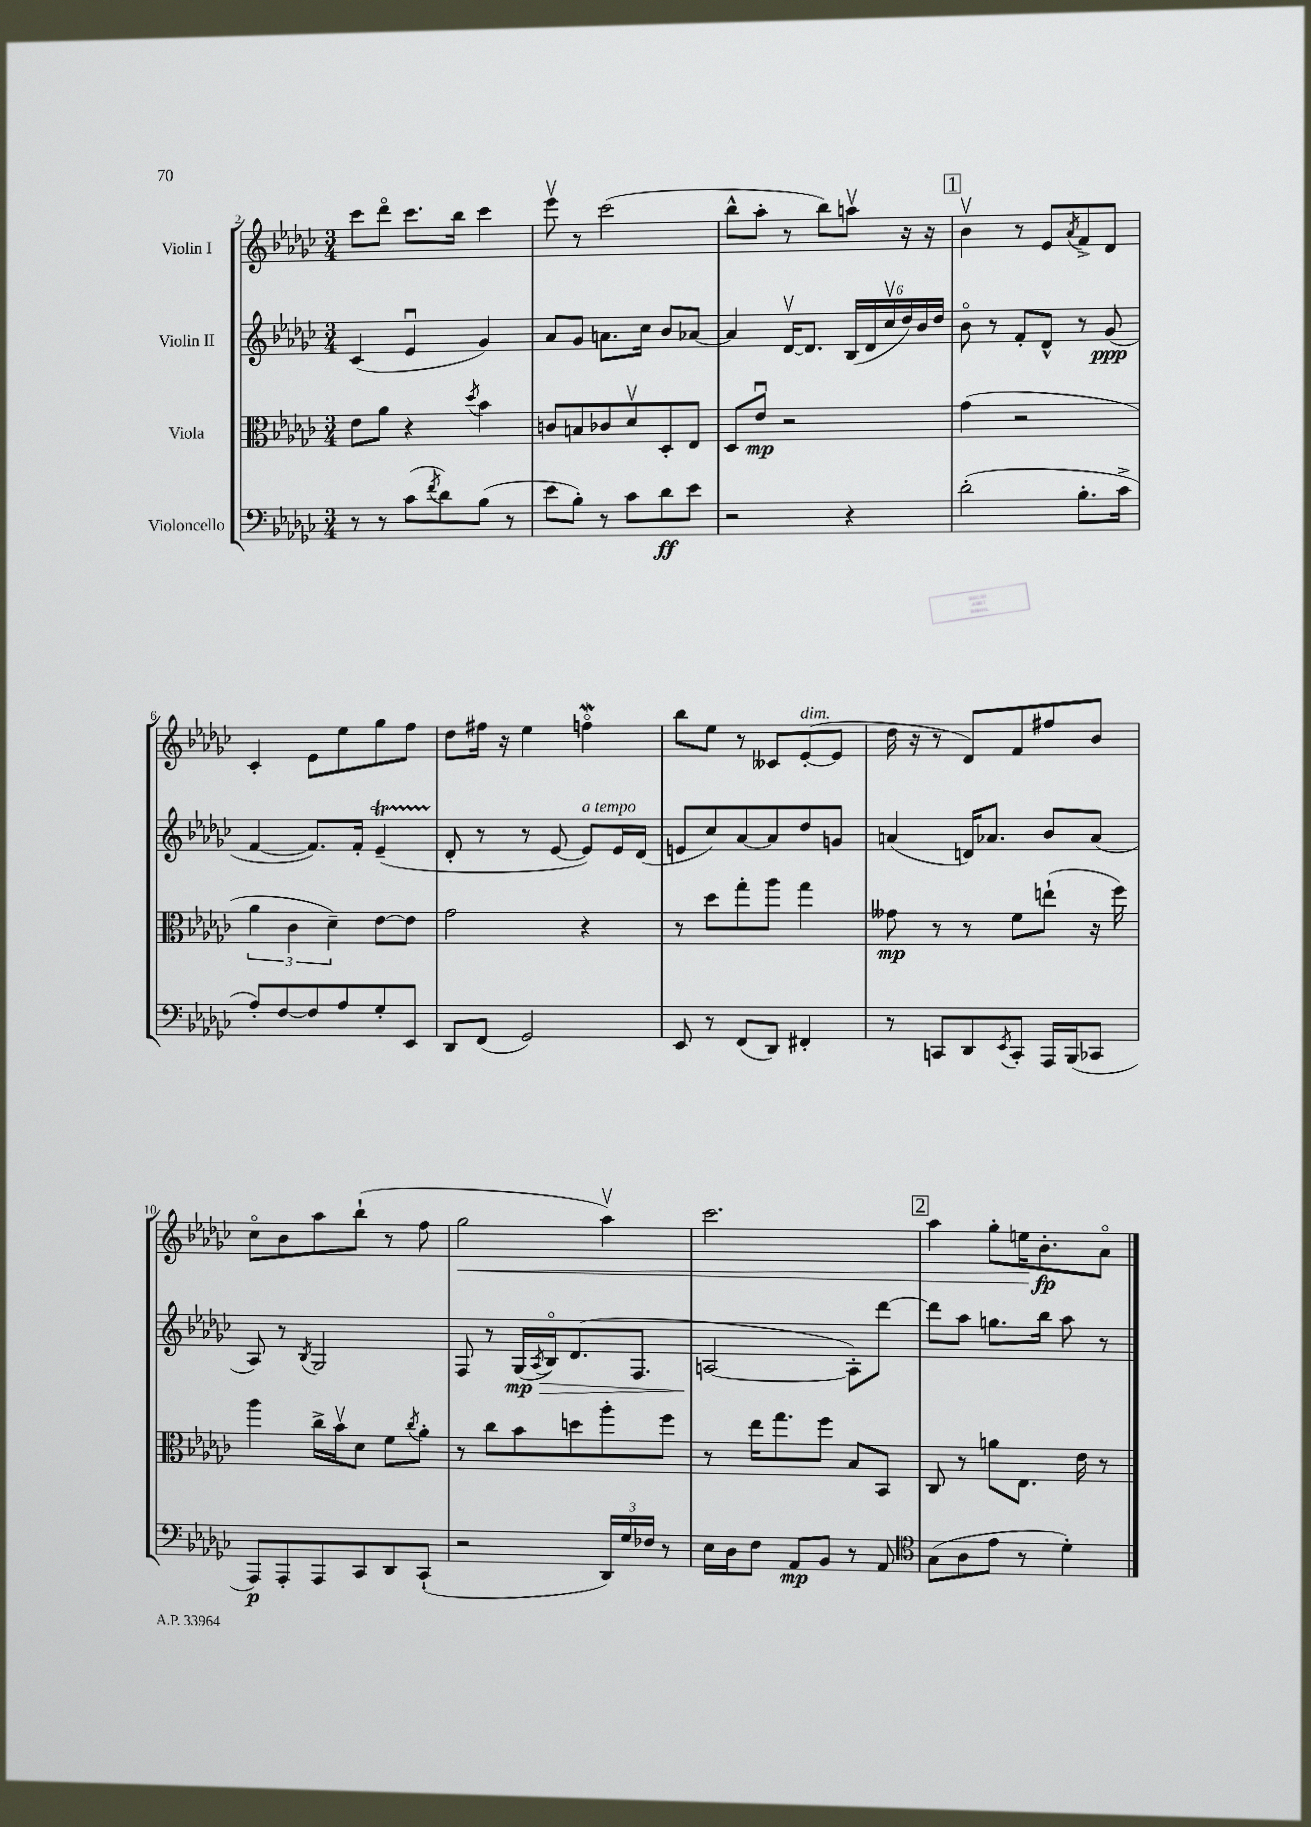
<<
\new StaffGroup <<
\new Staff = "s0" \with { instrumentName = "Violin I" } {
    \clef treble \key ges \major \numericTimeSignature \time 3/4
    ces'''8 des'''8\flageolet ces'''8. bes''16 ces'''4 |
    ees'''8\upbow r8 ces'''2( |
    bes''8-^ aes''8-. r8 bes''8) a''8\upbow r16 r16 |
    \mark \markup { \box "1" } bes'4\upbow r8 ees'8 \acciaccatura { aes'8 } f'8-> des'8 |
    ces'4-. ees'8 ees''8 ges''8 f''8 |
    des''8 fis''16 r16 ees''4 f''4\flageolet\mordent |
    bes''8 ees''8 r8 ceses'8 ees'8~-.^\markup { \italic "dim." }( ees'8 |
    des''16 r16 r8 des'8) f'8 fis''8 bes'8 |
    ces''8\flageolet bes'8 aes''8 bes''8-!( r8 f''8 |
    ges''2\< aes''4\upbow) |
    ces'''2. |
    \mark \markup { \box "2" } aes''4 ges''8-. e''16\! bes'8.-.\fp aes'8\flageolet \bar "|." |
}
\new Staff = "s1" \with { instrumentName = "Violin II" } {
    \clef treble \key ges \major \numericTimeSignature \time 3/4
    ces'4( ees'4\downbow ges'4) |
    aes'8 ges'8 a'8. ces''16 bes'8 aes'8~ |
    aes'4 des'16~\upbow des'8. \tuplet 6/4 { bes16( des'16 ces''16\upbow des''16) bes'16 des''16 } |
    \mark \markup { \box "1" } bes'8\flageolet r8 f'8-. des'8-^ r8 ges'8\ppp( |
    f'4~ f'8.) f'16-. ees'4--\startTrillSpan( |
    des'8-.\stopTrillSpan r8 r8 ees'8~ ees'8^\markup { \italic "a tempo" }) ees'16 des'16( |
    e'8 ces''8) aes'8~ aes'8 des''8 g'8 |
    a'4( d'16) aes'8. bes'8 aes'8( |
    aes8) r8 \acciaccatura { bes8 } ges2 |
    f8 r8 ges16\mp\>( \acciaccatura { aes8 } bes16\flageolet) des'8.( f8. |
    a2~\! a8-.) des'''8~ |
    \mark \markup { \box "2" } des'''8 aes''8 g''8. bes''16 aes''8 r8 \bar "|." |
}
\new Staff = "s2" \with { instrumentName = "Viola" } {
    \clef alto \key ges \major \numericTimeSignature \time 3/4
    ees'8 aes'8 r4 \acciaccatura { des''8 } bes'4 |
    c'8 b8 ces'8 des'8\upbow des8-. ees8 |
    des8 ees'8\downbow\mp r2 |
    \mark \markup { \box "1" } ges'4( r2 |
    \tuplet 3/2 { aes'4 ces'4 des'4--) } ees'8~ ees'8 |
    ges'2 r4 |
    r8 des''8 ges''8-. aes''8 ges''4 |
    geses'8\mp r8 r8 f'8 e''8-!( r16 f''16) |
    aes''4 ces''16-> bes'16\upbow des'8 f'8 \acciaccatura { ces''8 } aes'8-. |
    r8 ces''8 bes'8 d''8 aes''8-. f''8 |
    r8 ees''16 ges''8. f''8 bes8 bes,8 |
    \mark \markup { \box "2" } ces8 r8 a'8 ees8. ees'16 r8 \bar "|." |
}
\new Staff = "s3" \with { instrumentName = "Violoncello" } {
    \clef bass \key ges \major \numericTimeSignature \time 3/4
    r8 r8 ces'8( \acciaccatura { f'8 } des'8) bes8( r8 |
    ees'8 bes8-.) r8 ces'8 des'8\ff ees'8 |
    r2 r4 |
    \mark \markup { \box "1" } des'2-.( bes8.-. ces'16-> |
    aes8-.) f8~ f8 aes8 ges8-. ees,8 |
    des,8 f,8( ges,2) |
    ees,8 r8 f,8( des,8) fis,4-. |
    r8 c,8 des,8 \acciaccatura { ees,8 } c,8-. aes,,16 bes,,16( ces,8 |
    aes,,8\p) aes,,8-. aes,,8 ces,8 des,8 ces,8-!( |
    r2 \tuplet 3/2 { des,16) ges16 fes16 } r8 |
    ees16 des16 f8 aes,8\mp bes,8 r8 aes,8 |
    \mark \markup { \box "2" } \clef tenor ges8( aes8 ees'8 r8 des'4-.) \bar "|." |
}
>>
>>
\layout { \context { \Score currentBarNumber = #2 } }
